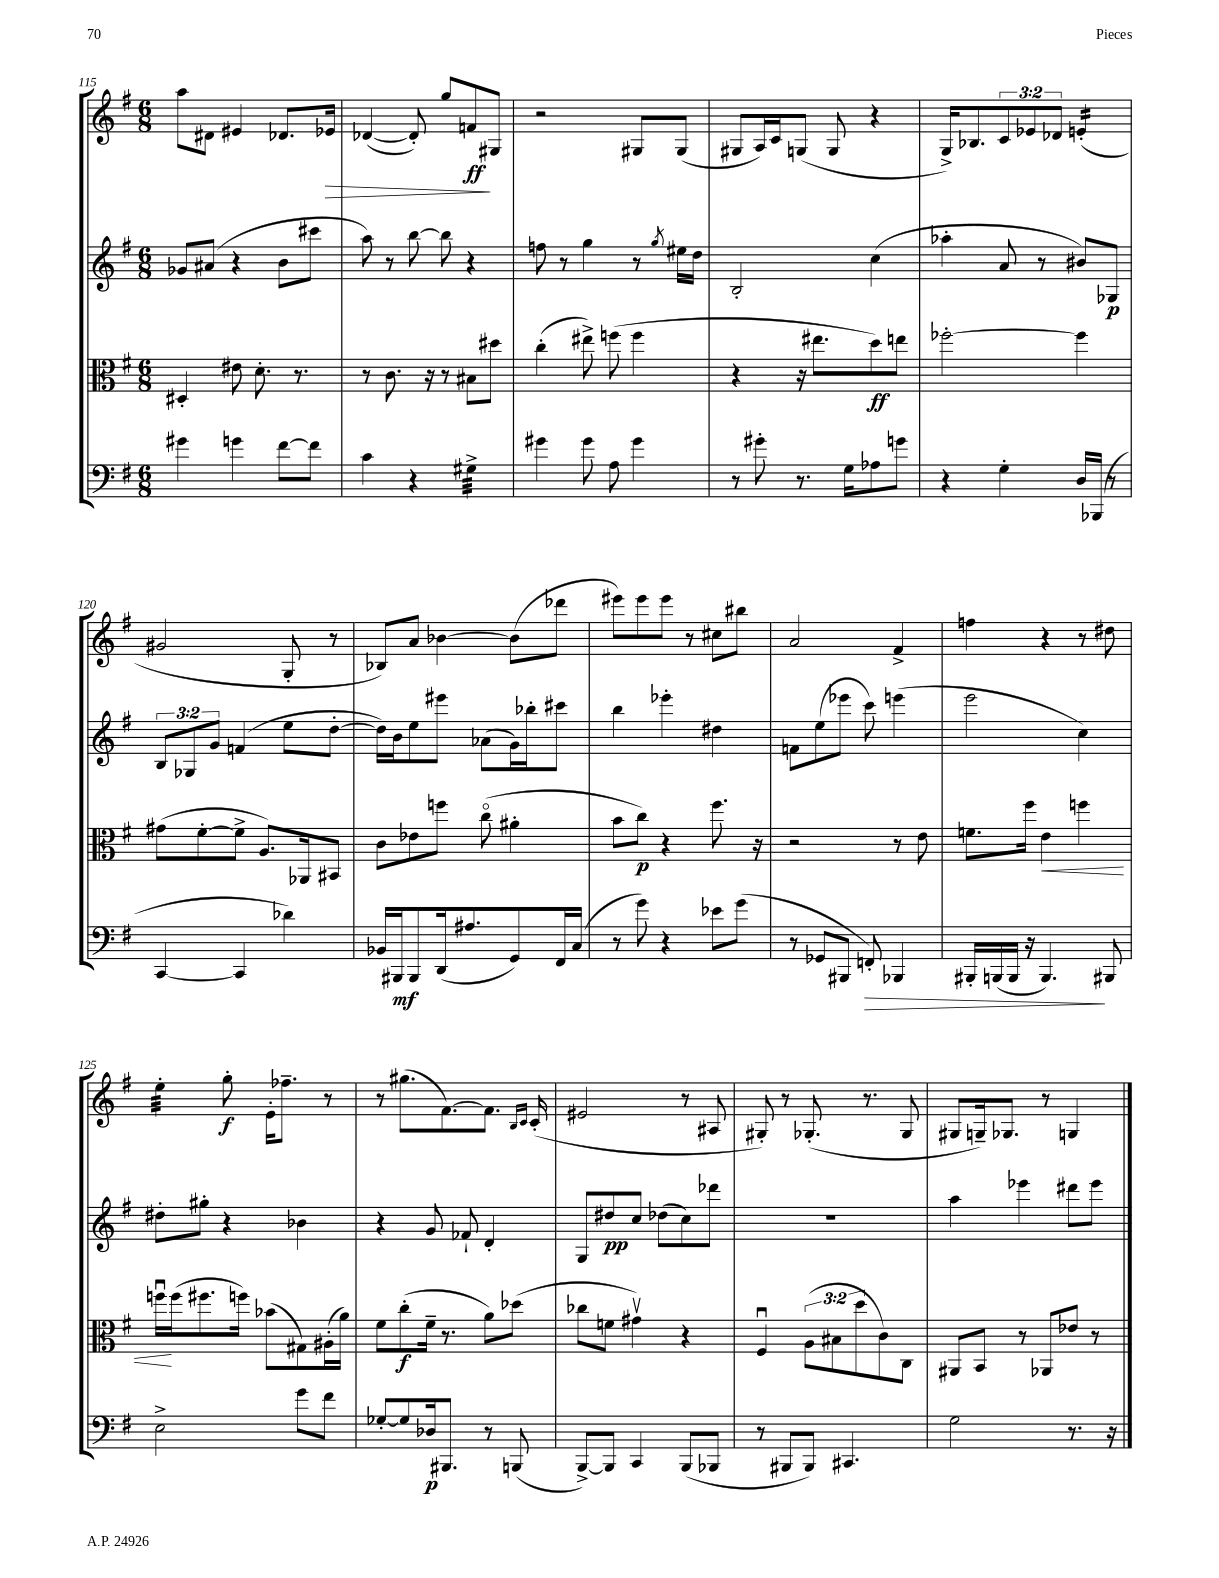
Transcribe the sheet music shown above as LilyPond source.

<<
\new StaffGroup <<
\new Staff = "s0" {
    \clef treble \key g \major \numericTimeSignature \time 6/8 \override Staff.TupletNumber.text = #tuplet-number::calc-fraction-text
    a''8 dis'8 eis'4 des'8. ees'16\> |
    des'4~( des'8-.) g''8 f'8\ff\! gis8 |
    r2 gis8 gis8( |
    gis8 a16) c'16 g8( g8 r4 |
    g16->) bes8. \tuplet 3/2 { c'8 ees'8 des'8 } e'4:16-.( |
    gis'2 g8-. r8 |
    bes8) a'8 bes'4~ bes'8( des'''8 |
    eis'''8) eis'''8 eis'''8 r8 cis''8 bis''8 |
    a'2 fis'4-> |
    f''4 r4 r8 dis''8 |
    e''4:32-. g''8-.\f e'16-. fes''8.-- r8 |
    r8 gis''8.( fis'8.~) fis'8. \grace { b16 c'16 } c'16-.( |
    eis'2 r8 ais8 |
    gis8-.) r8 ges8.-.( r8. ges8 |
    gis8 g16--) ges8. r8 g4 \bar "|." |
}
\new Staff = "s1" {
    \clef treble \key g \major \numericTimeSignature \time 6/8 \override Staff.TupletNumber.text = #tuplet-number::calc-fraction-text
    ges'8 ais'8( r4 b'8 cis'''8 |
    a''8) r8 b''8~ b''8 r4 |
    f''8 r8 g''4 r8 \acciaccatura { g''8 } eis''16 d''16 |
    b2-. c''4( |
    aes''4-. a'8 r8 bis'8) ges8\p |
    \tuplet 3/2 { b8 ges8 g'8 } f'4( e''8 d''8~-. |
    d''16) b'16 e''8 eis'''8 aes'8( g'16) bes''16-. cis'''8 |
    b''4 ees'''4-. dis''4 |
    f'8 e''8( ees'''8 c'''8) e'''4( |
    e'''2 c''4) |
    dis''8-. gis''8-. r4 bes'4 |
    r4 g'8 fes'8-! d'4-. |
    g8 dis''8\pp c''8 des''8( c''8) des'''8 |
    R2. |
    a''4 ees'''4 dis'''8 ees'''8 \bar "|." |
}
\new Staff = "s2" {
    \clef alto \key g \major \numericTimeSignature \time 6/8 \override Staff.TupletNumber.text = #tuplet-number::calc-fraction-text
    dis4-. eis'8 d'8.-. r8. |
    r8 c'8. r16 r8 bis8 dis''8 |
    c''4-.( eis''8->) f''8( f''4 |
    r4 r16 eis''8. d''8\ff) e''8 |
    fes''2~-. fes''4 |
    gis'8( fis'8~-. fis'8-> a8.) aes,16 bis,8 |
    c'8 ees'8 f''8 c''8\flageolet( ais'4-. |
    b'8 c''8\p) r4 fis''8. r16 |
    r2 r8 e'8 |
    f'8. fis''16 e'4\< f''4 |
    f''16\downbow\! f''16( fis''8. f''16) bes'8( gis8) ais16-.( a'16) |
    fis'8 c''8-.\f( fis'16-- r8. a'8) des''8( |
    ces''8 f'8 gis'4\upbow) r4 |
    fis4\downbow \tuplet 3/2 { a8( bis8 d''8 } c'8) c8 |
    ais,8 b,8 r8 aes,8 ees'8 r8 \bar "|." |
}
\new Staff = "s3" {
    \clef bass \key g \major \numericTimeSignature \time 6/8
    gis'4 g'4 fis'8~ fis'8 |
    c'4 r4 gis4:32-> |
    gis'4 gis'8 a8 gis'4 |
    r8 gis'8-. r8. g16 aes8 g'8 |
    r4 g4-. d16 bes,,16( r8 |
    c,4~ c,4 des'4) |
    bes,16 bis,,16\mf bis,,8 d,16( ais8. g,8) fis,16 c16( |
    r8 g'8) r4 ees'8 g'8( |
    r8 ges,8 bis,,8 f,8-.\>) bes,,4 |
    bis,,16-. b,,16( b,,16 r16 b,,4.\!) bis,,8 |
    e2-> g'8 fis'8 |
    ges8~-. ges8 des16\p bis,,8. r8 b,,8( |
    b,,8~->) b,,8 c,4 b,,8( bes,,8 |
    r8 bis,,8 bis,,8) cis,4. |
    g2 r8. r16 \bar "|." |
}
>>
>>
\layout { \context { \Score currentBarNumber = #115 } }
